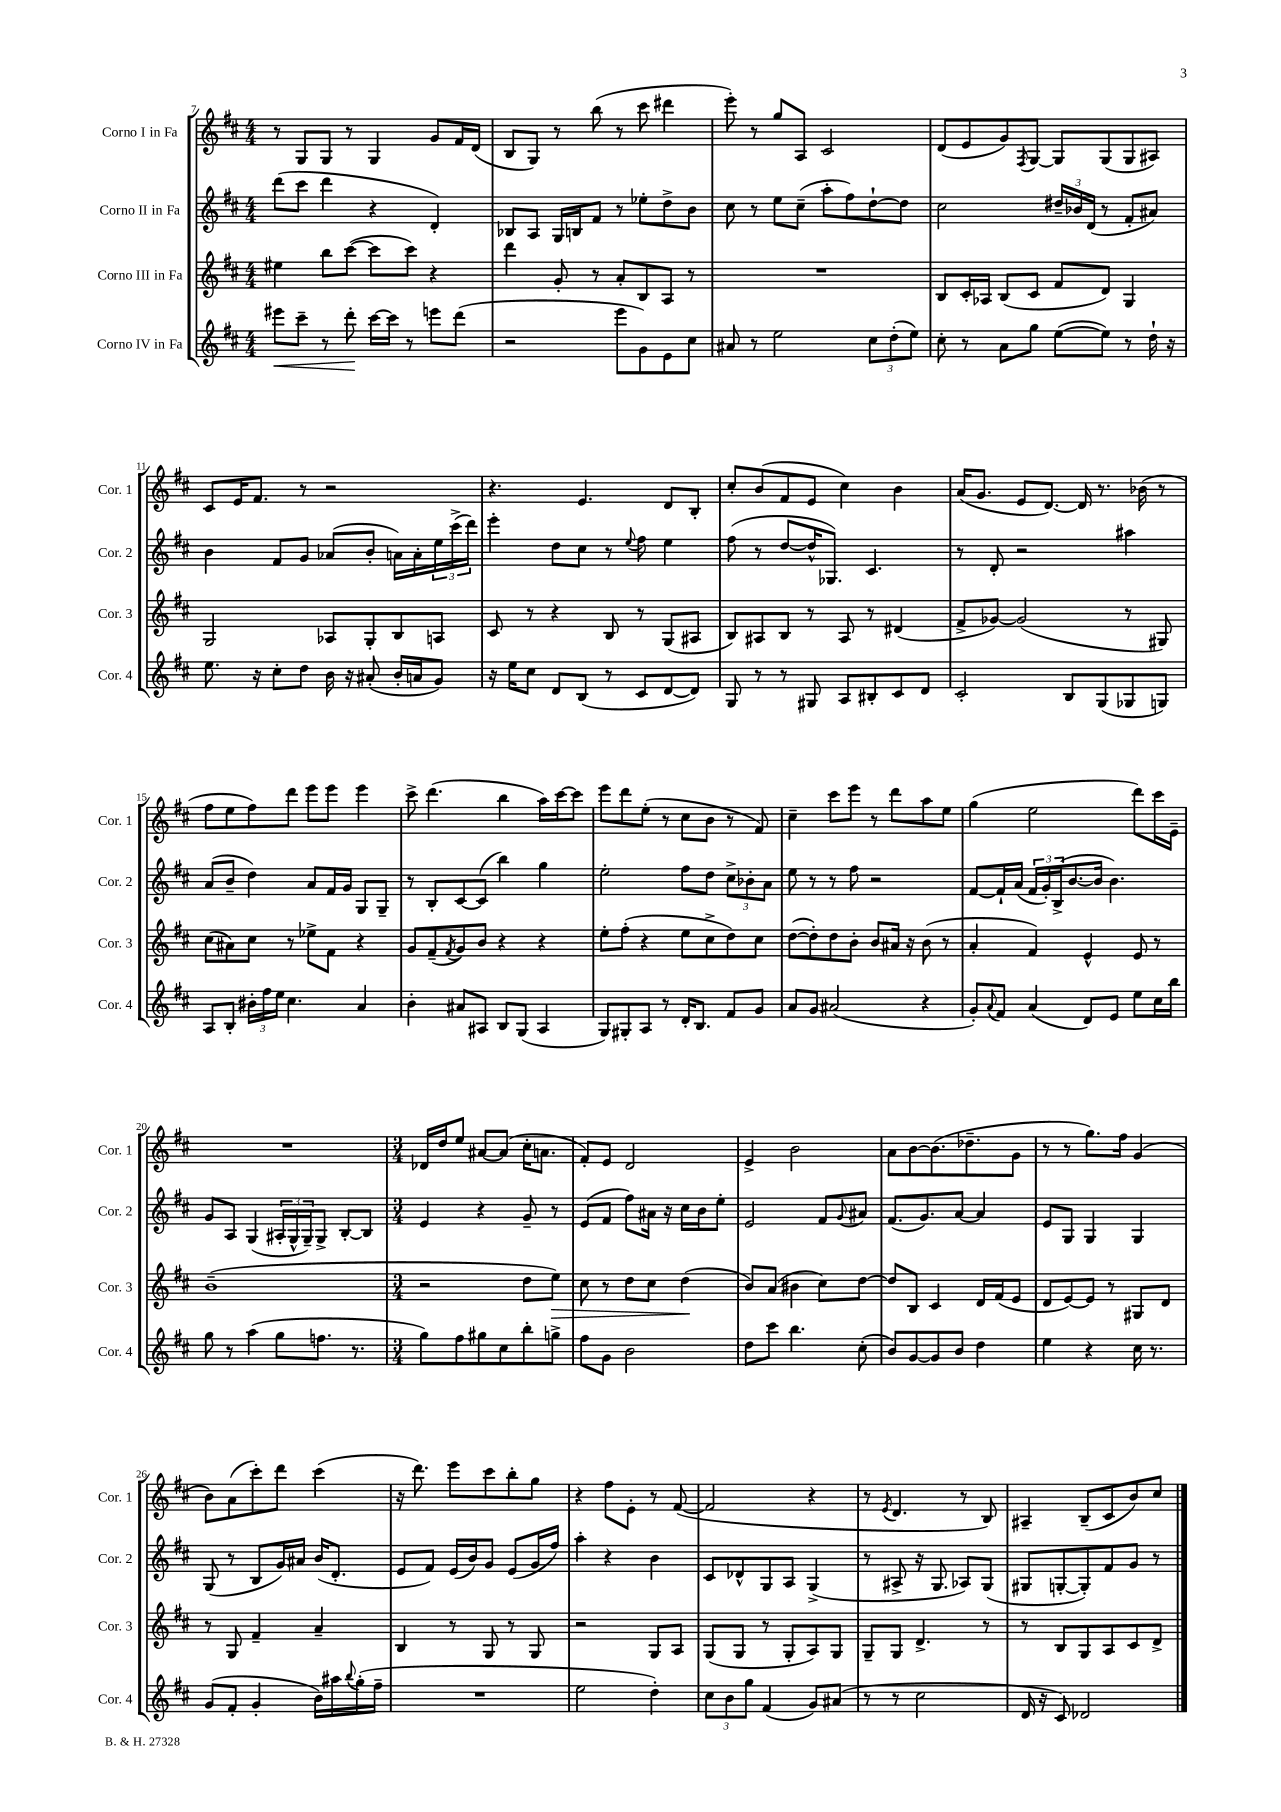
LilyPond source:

<<
\new StaffGroup <<
\new Staff = "s0" \with { instrumentName = "Corno I in Fa" shortInstrumentName = "Cor. 1" } {
    \clef treble \key d \major \numericTimeSignature \time 4/4
    r8 g8 g8 r8 g4 g'8 fis'16 d'16( |
    b8 g8) r8 b''8( r8 cis'''8 dis'''4 |
    e'''8-.) r8 g''8 a8 cis'2 |
    d'8( e'8 g'8) \acciaccatura { fis8 } g8~ g8 g8( g8 ais8) |
    cis'8 e'16 fis'8. r8 r2 |
    r4. e'4. d'8 b8-. |
    cis''8-. b'8( fis'8 e'8 cis''4) b'4 |
    a'16( g'8. e'8 d'8.~) d'16 r8. bes'16( r8 |
    fis''8 e''8 fis''8) d'''8 e'''8 e'''8 e'''4 |
    cis'''8-> d'''4.( b''4 a''16) cis'''16~ cis'''8 |
    e'''8 d'''8 e''8-.( r8 cis''8 b'8 r8 fis'8) |
    cis''4-- cis'''8 e'''8 r8 d'''8 a''8 e''8 |
    g''4( e''2 d'''8) cis'''16 e'16-- |
    R1 |
    \numericTimeSignature \time 3/4 des'16 d''16 e''8 ais'8~ ais'8( cis''16-. a'8. |
    fis'8-.) e'8 d'2 |
    e'4-> b'2 |
    a'8 b'8~ b'8.( des''8.-- g'8 |
    r8 r8 g''8.) fis''16 g'4( |
    b'8) a'8( cis'''8-.) d'''8 cis'''4( |
    r16 d'''8.) e'''8 cis'''8 b''8-. g''8 |
    r4 fis''8 e'8-. r8 fis'8~( |
    fis'2 r4 |
    r8 \acciaccatura { e'8 } d'4. r8 b8) |
    ais4-- b8--( cis'8 b'8) cis''8 \bar "|." |
}
\new Staff = "s1" \with { instrumentName = "Corno II in Fa" shortInstrumentName = "Cor. 2" } {
    \clef treble \key d \major \numericTimeSignature \time 4/4
    d'''8( cis'''8 d'''4 r4 d'4-.) |
    bes8 a8 g16 b16 fis'8 r8 ees''8-. d''8-> b'8 |
    cis''8 r8 e''8 cis''8--( a''8-. fis''8) d''8~-! d''8 |
    cis''2 \tuplet 3/2 { dis''16-- bes'16 d'16( } r8 fis'8-. ais'8) |
    b'4 fis'8 g'8 aes'8( b'8-. a'16) a'16-. \tuplet 3/2 { e''16 cis'''16->( d'''16) } |
    e'''4-. d''8 cis''8 r8 \appoggiatura { e''8 } fis''8 e''4 |
    fis''8( r8 d''8~ d''16-^ ges8.) cis'4. |
    r8 d'8-. r2 ais''4 |
    a'8( b'8-- d''4) a'8 fis'16 g'16 g8 g8-- |
    r8 b8-. cis'8~ cis'8( b''4) g''4 |
    e''2-. fis''8 d''8 \tuplet 3/2 { cis''8-> bes'8-. a'8 } |
    e''8 r8 r8 fis''8 r2 |
    fis'8~ fis'16-! a'16( \tuplet 3/2 { fis'16 g'16-.) b16->( } b'8.~ b'16 b'4.) |
    g'8 a8 g4( \tuplet 3/2 { ais16-. g16-^ g16--) } g8-> b8~-. b8 |
    \numericTimeSignature \time 3/4 e'4 r4 g'8-- r8 |
    e'8( fis'8 fis''8) ais'16 r16 cis''16 b'16 e''8-. |
    e'2 fis'8 \appoggiatura { g'8 } ais'8 |
    fis'8.( g'8.) a'8~ a'4 |
    e'8 g8 g4 g4 |
    g8( r8 b8 g'16) ais'16 b'16( d'8.-. |
    e'8 fis'8) e'16( b'16) g'8 e'8( g'16 fis''16) |
    a''4-. r4 b'4 |
    cis'8 des'8-^ g8 a8 g4->( |
    r8 ais8-> r16 g8. aes8) g8( |
    gis8 g8~-. g8-.) fis'8 g'8 r8 \bar "|." |
}
\new Staff = "s2" \with { instrumentName = "Corno III in Fa" shortInstrumentName = "Cor. 3" } {
    \clef treble \key d \major \numericTimeSignature \time 4/4
    eis''4 b''8 cis'''8~( cis'''8 cis'''8) r4 |
    d'''4 g'8-. r8 a'8-. b8 a8 r8 |
    R1 |
    b8 cis'16-. aes16 b8( cis'8 fis'8 d'8) g4 |
    g2 aes8 g8-. b8 a8 |
    cis'8 r8 r4 b8 r8 g8( ais8 |
    b8) ais8 b8 r8 ais8 r8 dis'4( |
    fis'8-> ges'8~) ges'2( r8 gis8) |
    cis''8( ais'8) cis''8 r8 ees''8-> fis'8 r4 |
    g'8 fis'8--( \acciaccatura { fis'8 } g'8) b'8 r4 r4 |
    e''8-. fis''8-.( r4 e''8 cis''8-> d''8) cis''8 |
    d''8~( d''8-.) d''8 b'8-. b'8 ais'16 r16 b'8( r8 |
    a'4-. fis'4) e'4-^ e'8 r8 |
    b'1--( |
    \numericTimeSignature \time 3/4 r2 d''8 e''8\>) |
    cis''8 r8 d''8 cis''8 d''4\!( |
    b'8) a'8( bis'4 cis''8) d''8~ |
    d''8 b8 cis'4 d'16 fis'16( e'8 |
    d'8 e'8~) e'8 r8 gis8 d'8 |
    r8 g8 fis'4-- a'4-- |
    b4 r8 g8 r8 g8 |
    r2 g8 a8 |
    g8( g8 r8 g8-. a8) g8 |
    g8-- g8 d'4.-> r8 |
    r8 b8 g8 a8 cis'8 d'8-> \bar "|." |
}
\new Staff = "s3" \with { instrumentName = "Corno IV in Fa" shortInstrumentName = "Cor. 4" } {
    \clef treble \key d \major \numericTimeSignature \time 4/4
    eis'''8\< cis'''8-- r8 d'''8-.\! cis'''16~ cis'''16 r8 e'''8 d'''8( |
    r2 e'''8 g'8) e'8 cis''8 |
    ais'8 r8 e''2 \tuplet 3/2 { cis''8 d''8-.( e''8) } |
    cis''8-. r8 a'8 g''8 e''8~( e''8) r8 d''16-! r16 |
    e''8. r16 cis''8-. d''8 b'16 r16 ais'8-.( b'16-. a'16 g'8) |
    r16 e''16 cis''8 d'8 b8( r8 cis'8 d'8~ d'8) |
    g8 r8 r8 gis8 a8 bis8-. cis'8 d'8 |
    cis'2-. b8 g8( ges8 g8) |
    a8 b8-. \tuplet 3/2 { bis'16-. fis''16 e''16 } cis''4. a'4 |
    b'4-. ais'8 ais8 b8 g8( ais4 |
    g8) gis8-. a8 r8 d'16-. b8. fis'8 g'8 |
    a'8 g'8 ais'2( r4 |
    g'8-.) \appoggiatura { a'8 } fis'8 a'4( d'8) e'8 e''8 cis''16 b''16 |
    g''8 r8 a''4( g''8 f''8. r8. |
    \numericTimeSignature \time 3/4 g''8) fis''8 gis''8 cis''8 b''8-. g''8-> |
    fis''8 g'8 b'2 |
    d''8 cis'''8 b''4. cis''8-.( |
    b'8) g'8~ g'8 b'8 d''4 |
    e''4 r4 cis''16 r8. |
    g'8( fis'8-. g'4-. b'16) ais''16 \appoggiatura { b''8 } g''16-.( fis''16-- |
    R2. |
    e''2 d''4-.) |
    \tuplet 3/2 { cis''8 b'8 g''8 } fis'4( g'8) ais'8( |
    r8 r8 cis''2 |
    d'16 r16 cis'8) des'2 \bar "|." |
}
>>
>>
\layout { \context { \Score currentBarNumber = #7 } }
